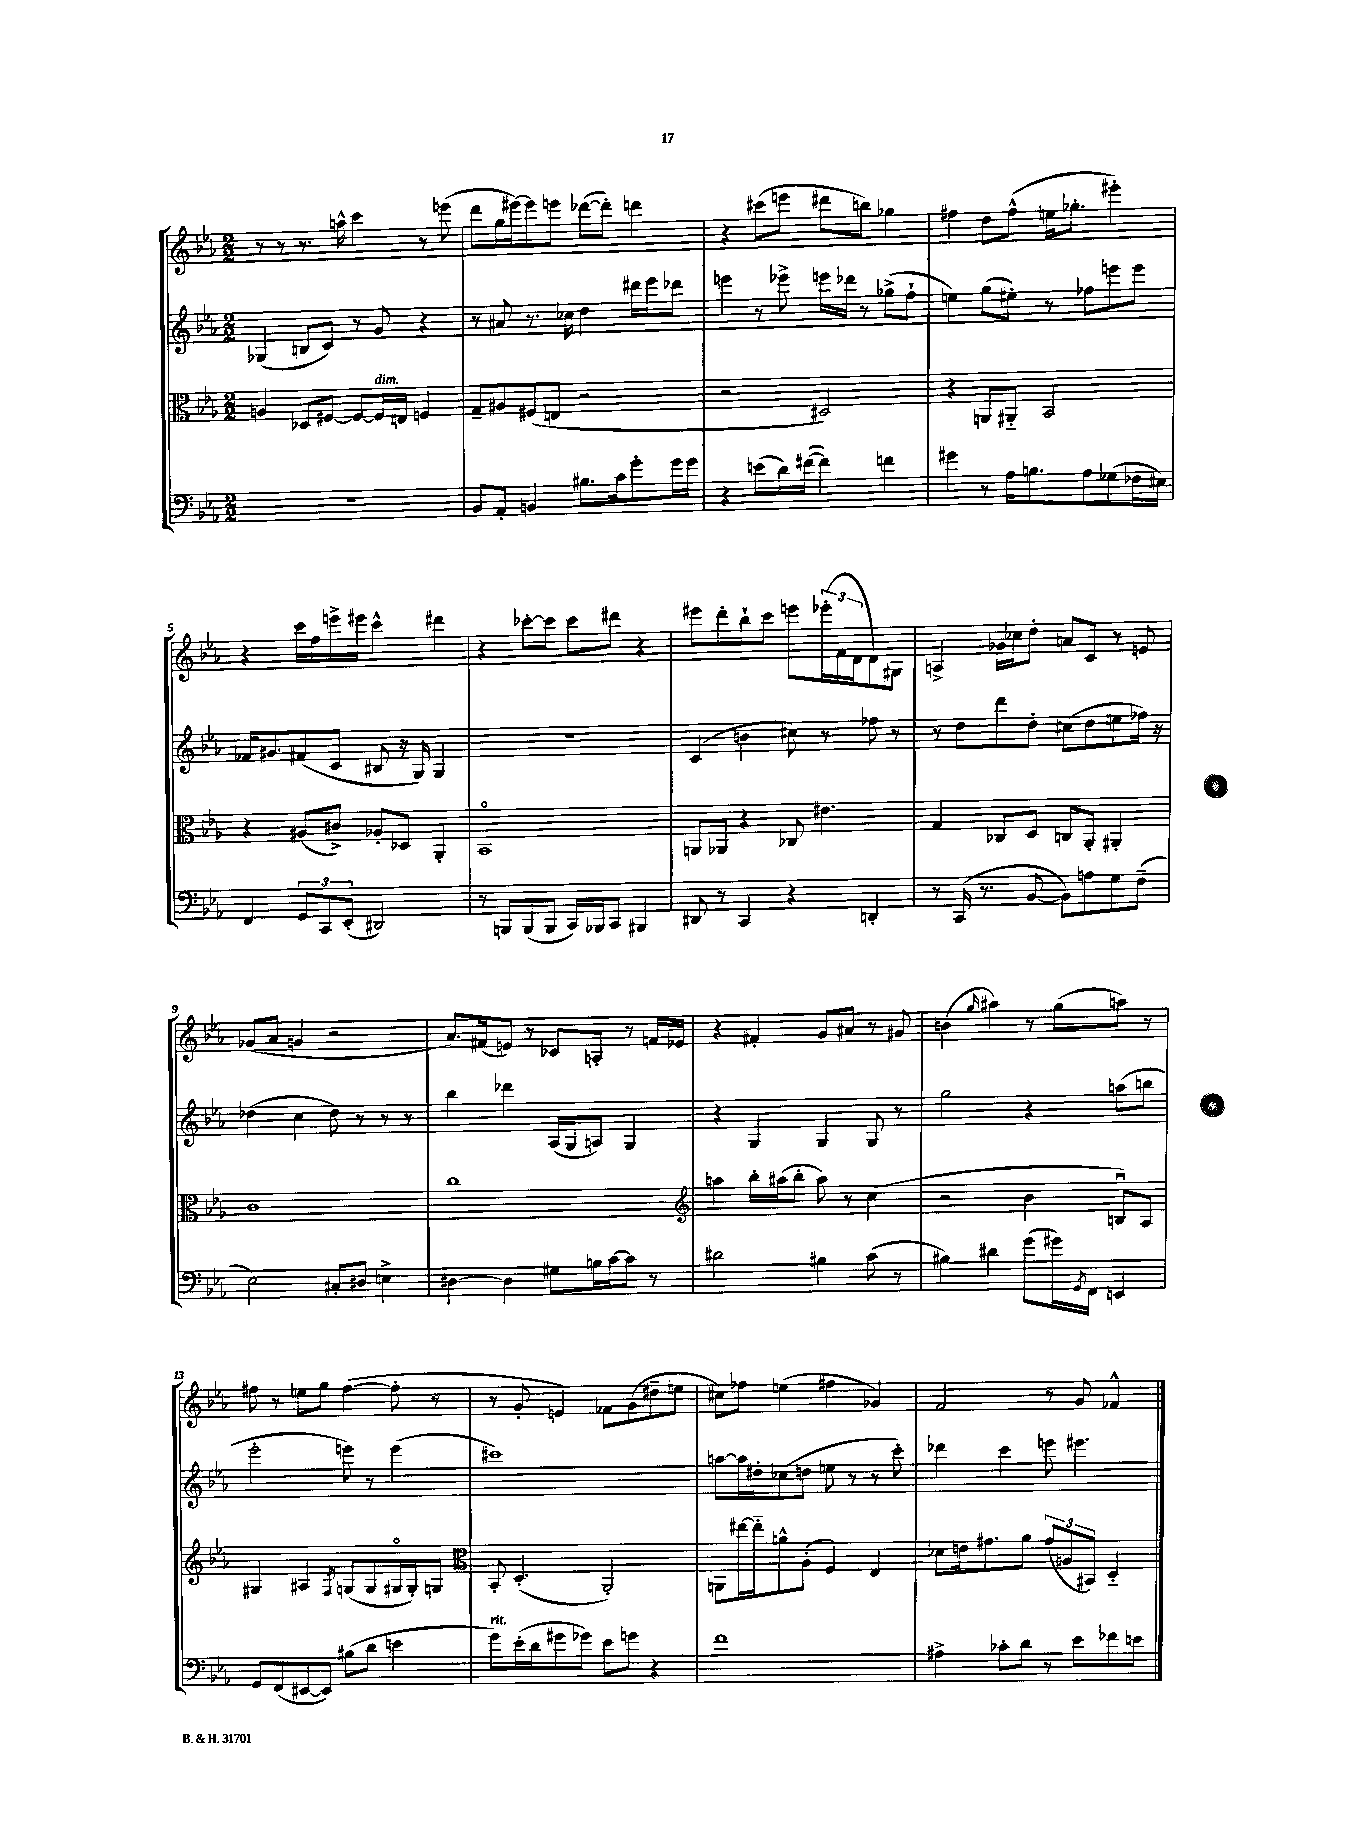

**kern	**kern	**kern	**kern
*part4	*part3	*part2	*part1
*staff4	*staff3	*staff2	*staff1
*clefF4	*clefC3	*clefG2	*clefG2
*k[b-e-a-]	*k[b-e-a-]	*k[b-e-a-]	*k[b-e-a-]
*M2/2	*M2/2	*M2/2	*M2/2
=1	=1	=1	=1
1r	4An/	(4G-X/	8r
.	.	.	8r
.	8D-X/L	8Bn/L	8.r
.	[8F#X/J	8c/J)	.
.	.	.	16aan^^\
.	8F#/L_	8r	4ccc\
!	!LO:TX:a:i:t=dim.	!	!
.	16F#/L]	8g/	.
.	16En/JJ	.	.
.	4Fn/	4r	8r
.	.	.	(8eeen\
=2	=2	=2	=2
8BB-/L	8G~/L	8r	8ddd\L
8AA-'/J	8A#X/	8a#X/	16gg\L
.	.	.	[16eee#X\J)
4BBn/	(8F#X/	8.r	8eee#\]
.	8En/J	.	8eeen\J
.	.	16cc-X\	.
8.B#X\L	2r	4dd\	([8ddd-X\L
.	.	.	8ddd-'\J])
16c\k	.	.	.
8g'\	.	16ddd#X\LL	4dddn\
.	.	16eee-\J	.
16g\L	.	8ddd-X\J	.
16g\JJ	.	.	.
=3	=3	=3	=3
4r	2r	4eeen\	4r
(8en\L	.	8r	(8ccc#X\L
16d\L)	.	8eee-X^\	8eeen\J
([16f#X\JJ	.	.	.
4f#\])	2D#X/)	16eeen\LL	8ddd#X\L
.	.	16ddd-X\JJ	.
.	.	8r	8bbn\J)
4fn\	.	(8gg-X^\L	4gg-X\
.	.	8ff`\J	.
=4	=4	=4	=4
4g#X\	4r	4een\)	4ff#X\
8r	8AAn/L	(8gg\L	8dd\L
16A-\KL	8AA#X/J	8ee#X'\J)	(8ff#^^\J
8.Bn\	.	.	.
.	2BB-/	8r	16een\KL
.	.	.	8.gg-X'\J
8A-\	.	8ff-X\L	.
(8G-X\	.	8eeen\	4eee#X'\)
16F-X\L	.	8eee\J	.
16E#X\JJ)	.	.	.
!!LO:LB:g=z
=5	=5	=5	=5
4FF/	4r	16f-X/KL	4r
.	.	8.g#X/	.
12GG/L	(8A#X/L	(8f#X/	16ccc\LL
.	.	.	16ff\
12CC/	.	.	.
.	8c#X^/J)	8c/J	16eeen^\
(12EE-'/J	.	.	.
.	.	.	16eee#X\JJ
2DD#X/)	8A-X'/L	8B#X/	4ccc^^\
.	8D-X/J	16r	.
.	.	16G/)	.
.	4AA-'/	4G/	4ddd#X\
=6	=6	=6	=6
8r	1BB-	1r	4r
8BBBn/L	.	.	.
(8BBB/	.	.	[8ccc-X'\L
8BBB/J	.	.	8ccc-\J]
16CC/LL)	.	.	8ccc-\L
16BBB-X/J	.	.	.
8CC/J	.	.	8ddd#X\J
4BBB#X/	.	.	4r
=7	=7	=7	=7
8DD#X/	8AAn/L	(4c/	8eee#X\L
8r	8AA-X/J	.	8ddd'\
4CC/	4r	4bn\	8bb-`\
.	.	.	8ccc\J
4r	8C-X/	8cc#X\)	8eeen\L
.	4.e#X\	8r	(24eee-X'\L
.	.	.	24f\
.	.	.	24d\J
4DDn'/	.	8ff-X\	8d\)
.	.	8r	8G#X\J
=8	=8	=8	=8
8r	4G/	8r	4An^/
(16CC/	.	8dd\L	.
8.r	.	.	.
.	8C-X/L	8ddd\	16g-X\LL
.	.	.	16cc-X\J
[8BB-/	8D/J	8dd'\J	8dd'\J
8BB-\L])	8Cn/L	(8cc#X\L	8an/L
8An\	8AA-'/J	8dd\	8c/J
8G\	4AA#X'/	8een\	8r
(8F~\J	.	16ff-X\Jk)	8en/
.	.	16r	.
!!LO:LB:g=z
=9	=9	=9	=9
2E-\)	1c	(4dd-X\	(8g-X/L
.	.	.	8a-/J
.	.	4cc\	4gn/
8C#X'/L	.	8dd-\)	2r
8D#X/J	.	8r	.
4En^\	.	8r	.
.	.	8r	.
=10	=10	=10	=10
[4D#X\	1cc	4bb-\	8.a-/L)
.	.	.	(16f#X/k
4D#\]	.	4ddd-X\	8en/J)
.	.	.	8r
8G#X\L	.	(16A-/LL	8c-X/L
.	.	16G/J	.
16Bn\L	.	8An/J)	8An'/J
[16c\J	.	.	.
8c\J]	.	4G/	8r
8r	.	.	16fn/LL
.	.	.	16e-X/JJ
=11	=11	=11	=11
*	*clefG2	*	*
2d#X\	4aan\	4r	4r
.	16bb-'\LL	4G/	4f#X'/
.	(16aa#X\J	.	.
.	8bb-'\J	.	.
4B#X\	8aa#\)	4G/	8g/L
.	8r	.	8a#X/J
(8c\	(4cc\	8G/	8r
8r	.	8r	8g#X/
=12	=12	=12	=12
4B#X\)	2r	2gg\	(4bn\
.	.	.	16qqgg/
4d#X\	.	.	4aa#X\)
(8g\L	4b-\	4r	8r
16g#X\L)	.	.	(8gg\L
8qGG/	.	.	.
16FF\JJ	.	.	.
4EEn/	8Bnu/L)	(8aan\L	8aan\J)
.	8A-/J	8bbn\J	8r
!!LO:LB:g=z
=13	=13	=13	=13
8GG/L	4G#X/	2eee-'\	8ff#X\
(8FF/	.	.	8r
[8EE#X/	4A#X/	.	8een\L
8EE#/J])	.	.	8gg\J
.	8qF/	.	.
(8B#X\L	(8Gn/L	8eeen\)	([4ff#\
8d\J	8G/	8r	.
4en\	16G#X/L	(4eee\	8ff#'\]
.	16G#'/J)	.	.
.	8Gn/J	.	8r
=14	=14	=14	=14
*	*clefC3	*	*
!LO:TX:a:i:t=rit.	!	!	!
8g\L)	8BB-'/	1ccc#X)	8r
(16e-'\L	(4.D'/	.	8g'/
16d\J	.	.	.
8g#X\	.	.	4en/)
8g-X\J)	.	.	.
8e-\L	2AA-'/)	.	8f-X\L
8gn\J	.	.	(8g\
4r	.	.	8dd#X~\
.	.	.	8een\J
=15	=15	=15	=15
1f	8AAn\L	[8aan\L	8cc#X\L)
.	[16ee#X\L	16aa\L]	8ff-X\J
.	16ee#\J]	16dd#X'\J	.
.	8an^^\	(8cc-X\	(4een\
.	(8A-'\J	8ddn\J	.
.	4F/)	8een\	4ff#X\
.	.	8r	.
.	4E-/	8r	4g-X/)
.	.	8ccc'\)	.
=16	=16	=16	=16
4A#X^\	8d-X\L	4ddd-X\	2f/
.	16en\k	.	.
.	8.g#X\	.	.
8c-X'\L	.	4ccc\	.
8d\J	8a-\J	.	.
8r	(12g#/L	8eeen\	8r
.	12An/	.	.
8e-\L	.	4.eee#X\	8g/
.	12BB#X/J)	.	.
8f-X\	4D/	.	4f-X^^/
8en\J	.	.	.
==	==	==	==
*-	*-	*-	*-
